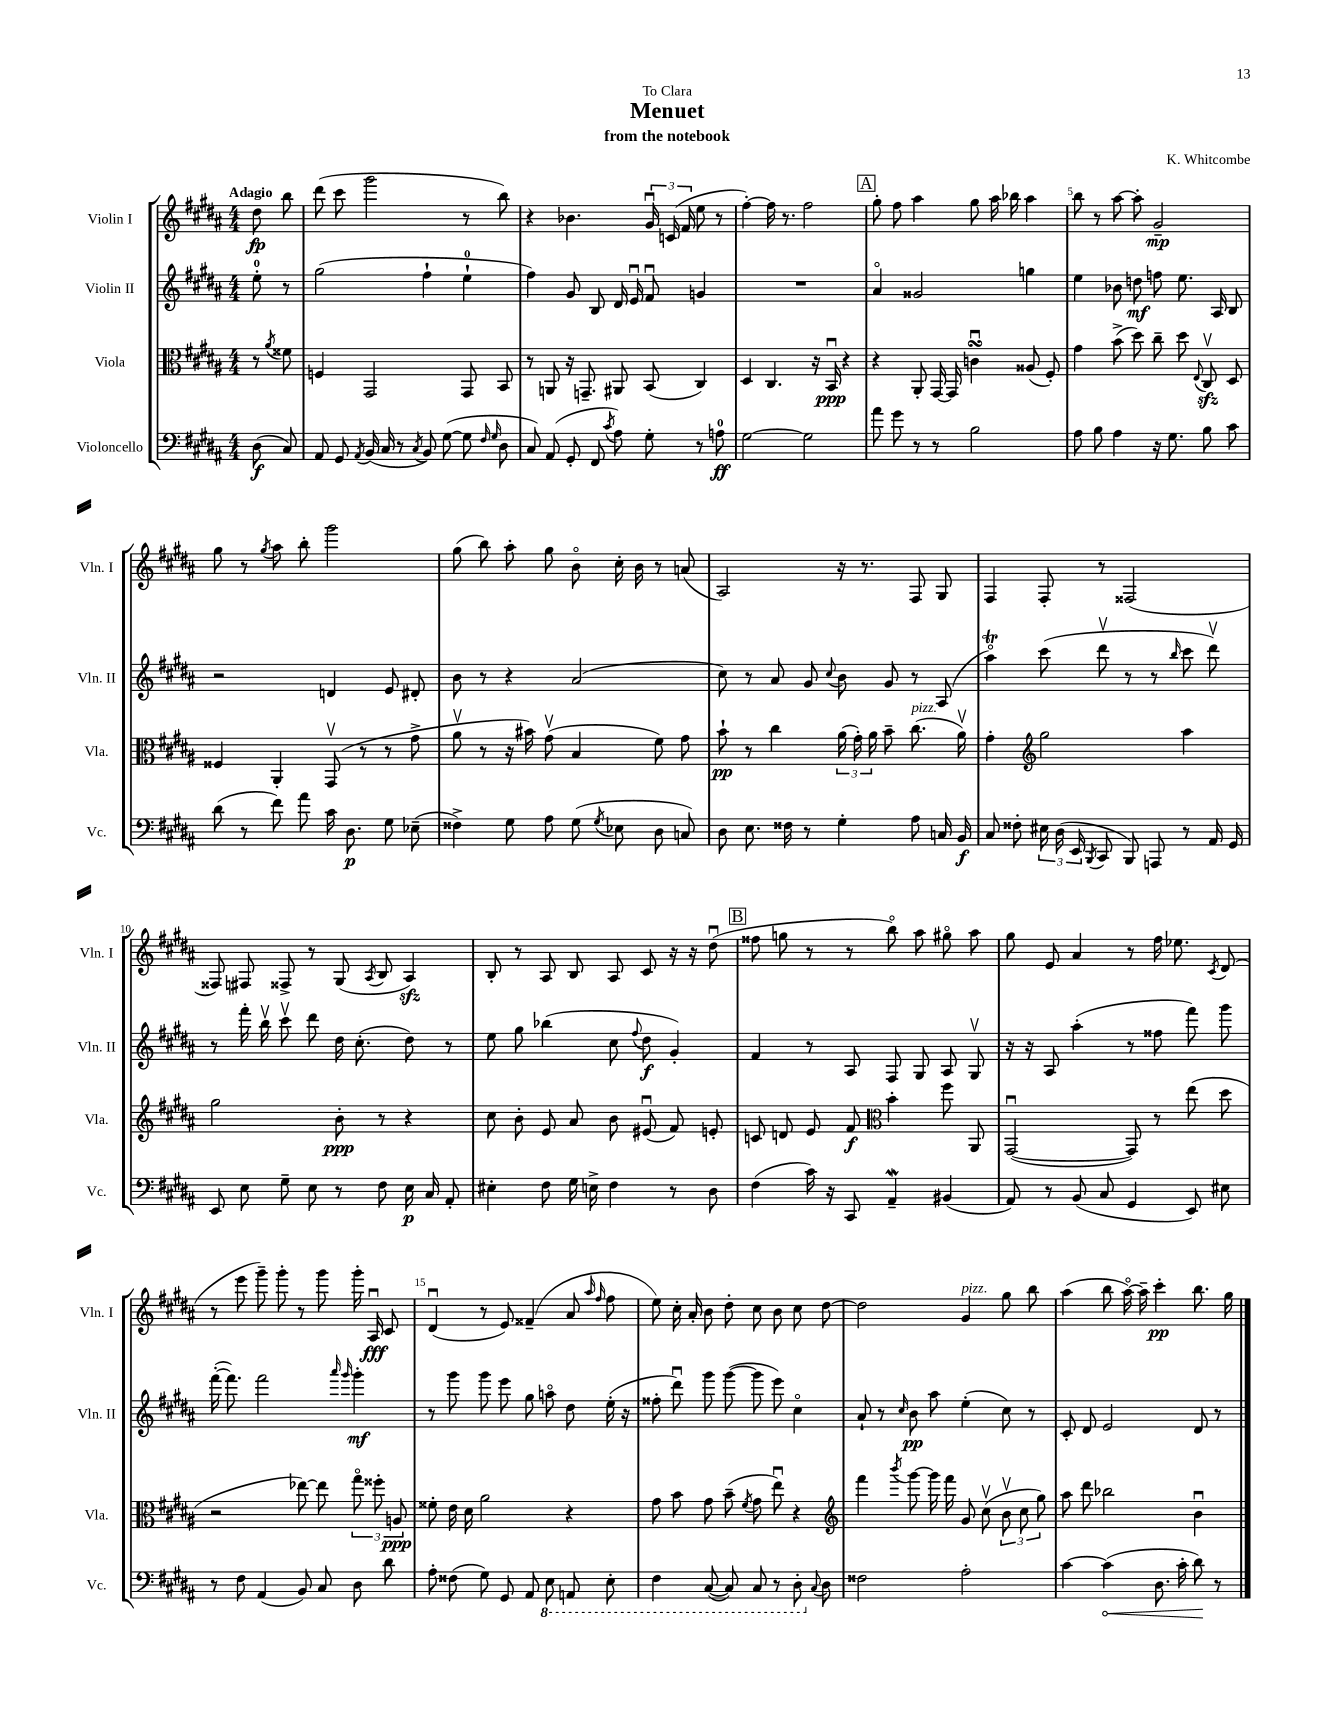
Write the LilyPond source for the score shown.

\header { title = "Menuet" composer = "K. Whitcombe" subtitle = "from the notebook" dedication = "To Clara" }
<<
\new StaffGroup <<
\new Staff = "s0" \with { instrumentName = "Violin I" shortInstrumentName = "Vln. I" } {
    \clef treble \key b \major \numericTimeSignature \time 4/4 \partial 4 \tempo "Adagio"
    \autoBeamOff dis''8\fp b''8 |
    dis'''8( cis'''8 gis'''2 r8 b''8) |
    r4 bes'4. \tuplet 3/2 { gis'16\downbow c'16( fis'16 } e''8 r8 |
    fis''4~-.) fis''16 r8. fis''2 |
    \mark \markup { \box "A" } gis''8-. fis''8 ais''4 gis''8 ais''16 bes''16 ais''4 |
    b''8 r8 ais''8~ ais''8-. gis'2--\mp |
    gis''8 r8 \acciaccatura { gis''8 } ais''8 b''8-. gis'''2 |
    gis''8( b''8) ais''8-. gis''8 b'8\flageolet cis''16-. b'16 r8 a'8( |
    ais2) r16 r8. fis8 gis8 |
    fis4 fis8-. r8 fisis2( |
    fisis8) fis8 fisis8-> r8 gis8( \acciaccatura { ais8 } b8 ais4\sfz) |
    b8-. r8 ais8 b8 ais8 cis'8 r16 r16 dis''8\downbow( |
    \mark \markup { \box "B" } fisis''8 g''8 r8 r8 b''8\flageolet) ais''8 gis''8\flageolet ais''8 |
    gis''8 e'8 ais'4 r8 fis''16 ees''8. \acciaccatura { cis'8 } dis'8( |
    r8 e'''8 gis'''8--) gis'''8-. r8 gis'''8 gis'''16-. ais16\downbow\fff cis'8 |
    dis'4\downbow( r8 e'8) fisis'4--( ais'8 \grace { ais''16 fis''16 } fis''8 |
    e''8) cis''16-. ais'16-. b'8 dis''8-. cis''8 b'8 cis''8 dis''8~ |
    dis''2 gis'4^\markup { \italic "pizz." } gis''8 b''8 |
    ais''4( b''8 ais''16~\flageolet) ais''16-- cis'''4-.\pp b''8. gis''16 \bar "|." |
}
\new Staff = "s1" \with { instrumentName = "Violin II" shortInstrumentName = "Vln. II" } {
    \clef treble \key b \major \numericTimeSignature \time 4/4 \partial 4
    \autoBeamOff e''8-0-. r8 |
    gis''2( fis''4-! e''4-0-! |
    fis''4) gis'8 b8 dis'16 e'16\downbow fis'8\downbow g'4 |
    R1 |
    \mark \markup { \box "A" } ais'4\flageolet gisis'2 g''4 |
    e''4 bes'8 d''8\mf f''8 e''8. ais16 b8 |
    r2 d'4 e'8 dis'8-. |
    b'8 r8 r4 ais'2( |
    cis''8) r8 ais'8 gis'8 \appoggiatura { cis''8 } b'8 gis'8 r8 ais8( |
    ais''4\flageolet\trill) cis'''8( dis'''8\upbow r8 r8 \grace { b''16 } cis'''8 dis'''8\upbow) |
    r8 fis'''16-. b''16\upbow cis'''8\upbow dis'''8 dis''16 cis''8.-.( dis''8) r8 |
    e''8 gis''8 bes''4( cis''8 \appoggiatura { fis''8 } dis''8\f gis'4-.) |
    \mark \markup { \box "B" } fis'4 r8 ais8 fis8 gis8 ais8 gis8\upbow |
    r16 r16 ais8 ais''4-.( r8 fisis''8 fis'''8) gis'''8 |
    fis'''16~-.( fis'''8.) fis'''2 \grace { ais'''16 gis'''16 } gis'''4-.\mf |
    r8 gis'''8 gis'''8 e'''8 gis''8 a''8\flageolet dis''8 e''16-.( r16 |
    fisis''8-. dis'''8\downbow) gis'''8 gis'''8~( gis'''8 e'''8) cis''4\flageolet |
    ais'8-! r8 \grace { cis''16 } b'8\pp ais''8 e''4-.( cis''8) r8 |
    cis'8-. dis'8 e'2 dis'8 r8 \bar "|." |
}
\new Staff = "s2" \with { instrumentName = "Viola" shortInstrumentName = "Vla." } {
    \clef alto \key b \major \numericTimeSignature \time 4/4 \partial 4
    \autoBeamOff r8 \acciaccatura { ais'8 } fisis'8 |
    f4 gis,2 gis,8 b,8 |
    r8 a,8 r16 g,8.-- ais,8 b,8( cis4) |
    dis4 cis4. r16 b,16\downbow\ppp r4 |
    \mark \markup { \box "A" } r4 ais,8-. gis,16~ gis,16 c'4\downbow\turn aisis8( fis8-.) |
    gis'4 b'8->( dis''8) cis''8-- dis''8 \appoggiatura { e8 } cis8\upbow\sfz dis8 |
    fisis4 ais,4-. gis,8\upbow( r8 r8 gis'8-> |
    ais'8\upbow r8 r16 bis'16) gis'8\upbow( b4 fis'8) gis'8 |
    b'8-!\pp r8 cis''4 \tuplet 3/2 { ais'16( gis'16-.) ais'16 } b'8-- cis''8.^\markup { \italic "pizz." }( ais'16\upbow) |
    gis'4-. \clef treble gis''2 ais''4 |
    gis''2 b'8-.\ppp r8 r4 |
    cis''8 b'8-. e'8 ais'8 b'8 eis'8\downbow( fis'8) e'8-. |
    \mark \markup { \box "B" } c'8 d'8 e'8 fis'8\f \clef alto b'4-. fis''8 ais,8 |
    gis,2~\downbow( gis,8) r8 e''8( dis''8 |
    r2 ees''8~) ees''8 \tuplet 3/2 { gis''8\flageolet fisis''8-. a8\ppp } |
    fisis'8-. e'16 dis'16 ais'2 r4 |
    gis'8 b'8 gis'8 b'8--( \acciaccatura { fis'8 } gis'8 e''8\downbow) r4 |
    \clef treble fis'''4 \acciaccatura { b'''8 } gis'''8~ gis'''16 fis'''16 gis'8 cis''8\upbow( \tuplet 3/2 { b'8\upbow cis''8 gis''8) } |
    ais''8 dis'''8 bes''2 b'4\downbow \bar "|." |
}
\new Staff = "s3" \with { instrumentName = "Violoncello" shortInstrumentName = "Vc." } {
    \clef bass \key b \major \numericTimeSignature \time 4/4 \partial 4
    \autoBeamOff dis8\f( cis8) |
    ais,8 gis,8 \acciaccatura { ais,8 } b,16( cis16 r8 \acciaccatura { cis8 } b,8) gis8~( gis8 \grace { fis16 gis16 } dis8 |
    cis8) ais,8( gis,8-. fis,8 \acciaccatura { cis'8 } ais8) gis8-. r8 a8-0\ff |
    gis2~ gis2 |
    \mark \markup { \box "A" } ais'8 gis'8 r8 r8 b2 |
    ais8 b8 ais4 r16 gis8. b8 cis'8 |
    dis'8( r8 fis'8) ais'8 cis'16 dis8.\p gis8 ees8--( |
    fisis4->) gis8 ais8 gis8( \acciaccatura { gis8 } ees8 dis8 c8) |
    dis8 e8. fisis16 r8 gis4-. ais8 c16 b,16\f |
    cis8 fisis8-. \tuplet 3/2 { eis16 dis16( e,16 } \acciaccatura { b,,8 } cis,8 b,,8) a,,8 r8 ais,16 gis,16 |
    e,8 e8 gis8-- e8 r8 fis8 e16\p cis16 ais,8-. |
    eis4-. fis8 gis16 e16-> fis4 r8 dis8 |
    \mark \markup { \box "B" } fis4( cis'16) r16 cis,8 ais,4--\mordent bis,4( |
    ais,8) r8 b,8( cis8 gis,4 e,8) eis8 |
    r8 fis8 ais,4( b,8) cis8 dis8 dis'8 |
    ais8-. fisis8( gis8) gis,8 ais,8 \ottava #-1 e,8 a,,8 e,8-. |
    fis,4 cis,8~( cis,8) cis,8 r8 dis,8-. \ottava #0 \appoggiatura { cis8 } dis8 |
    fisis2 ais2-. |
    cis'4~ \once \override Hairpin.circled-tip = ##t cis'4\<( dis8. cis'16-. dis'8\!) r8 \bar "|." |
}
>>
>>
\layout { \context { \Score \override BarNumber.break-visibility = ##(#f #t #t) barNumberVisibility = #(every-nth-bar-number-visible 5) } }
